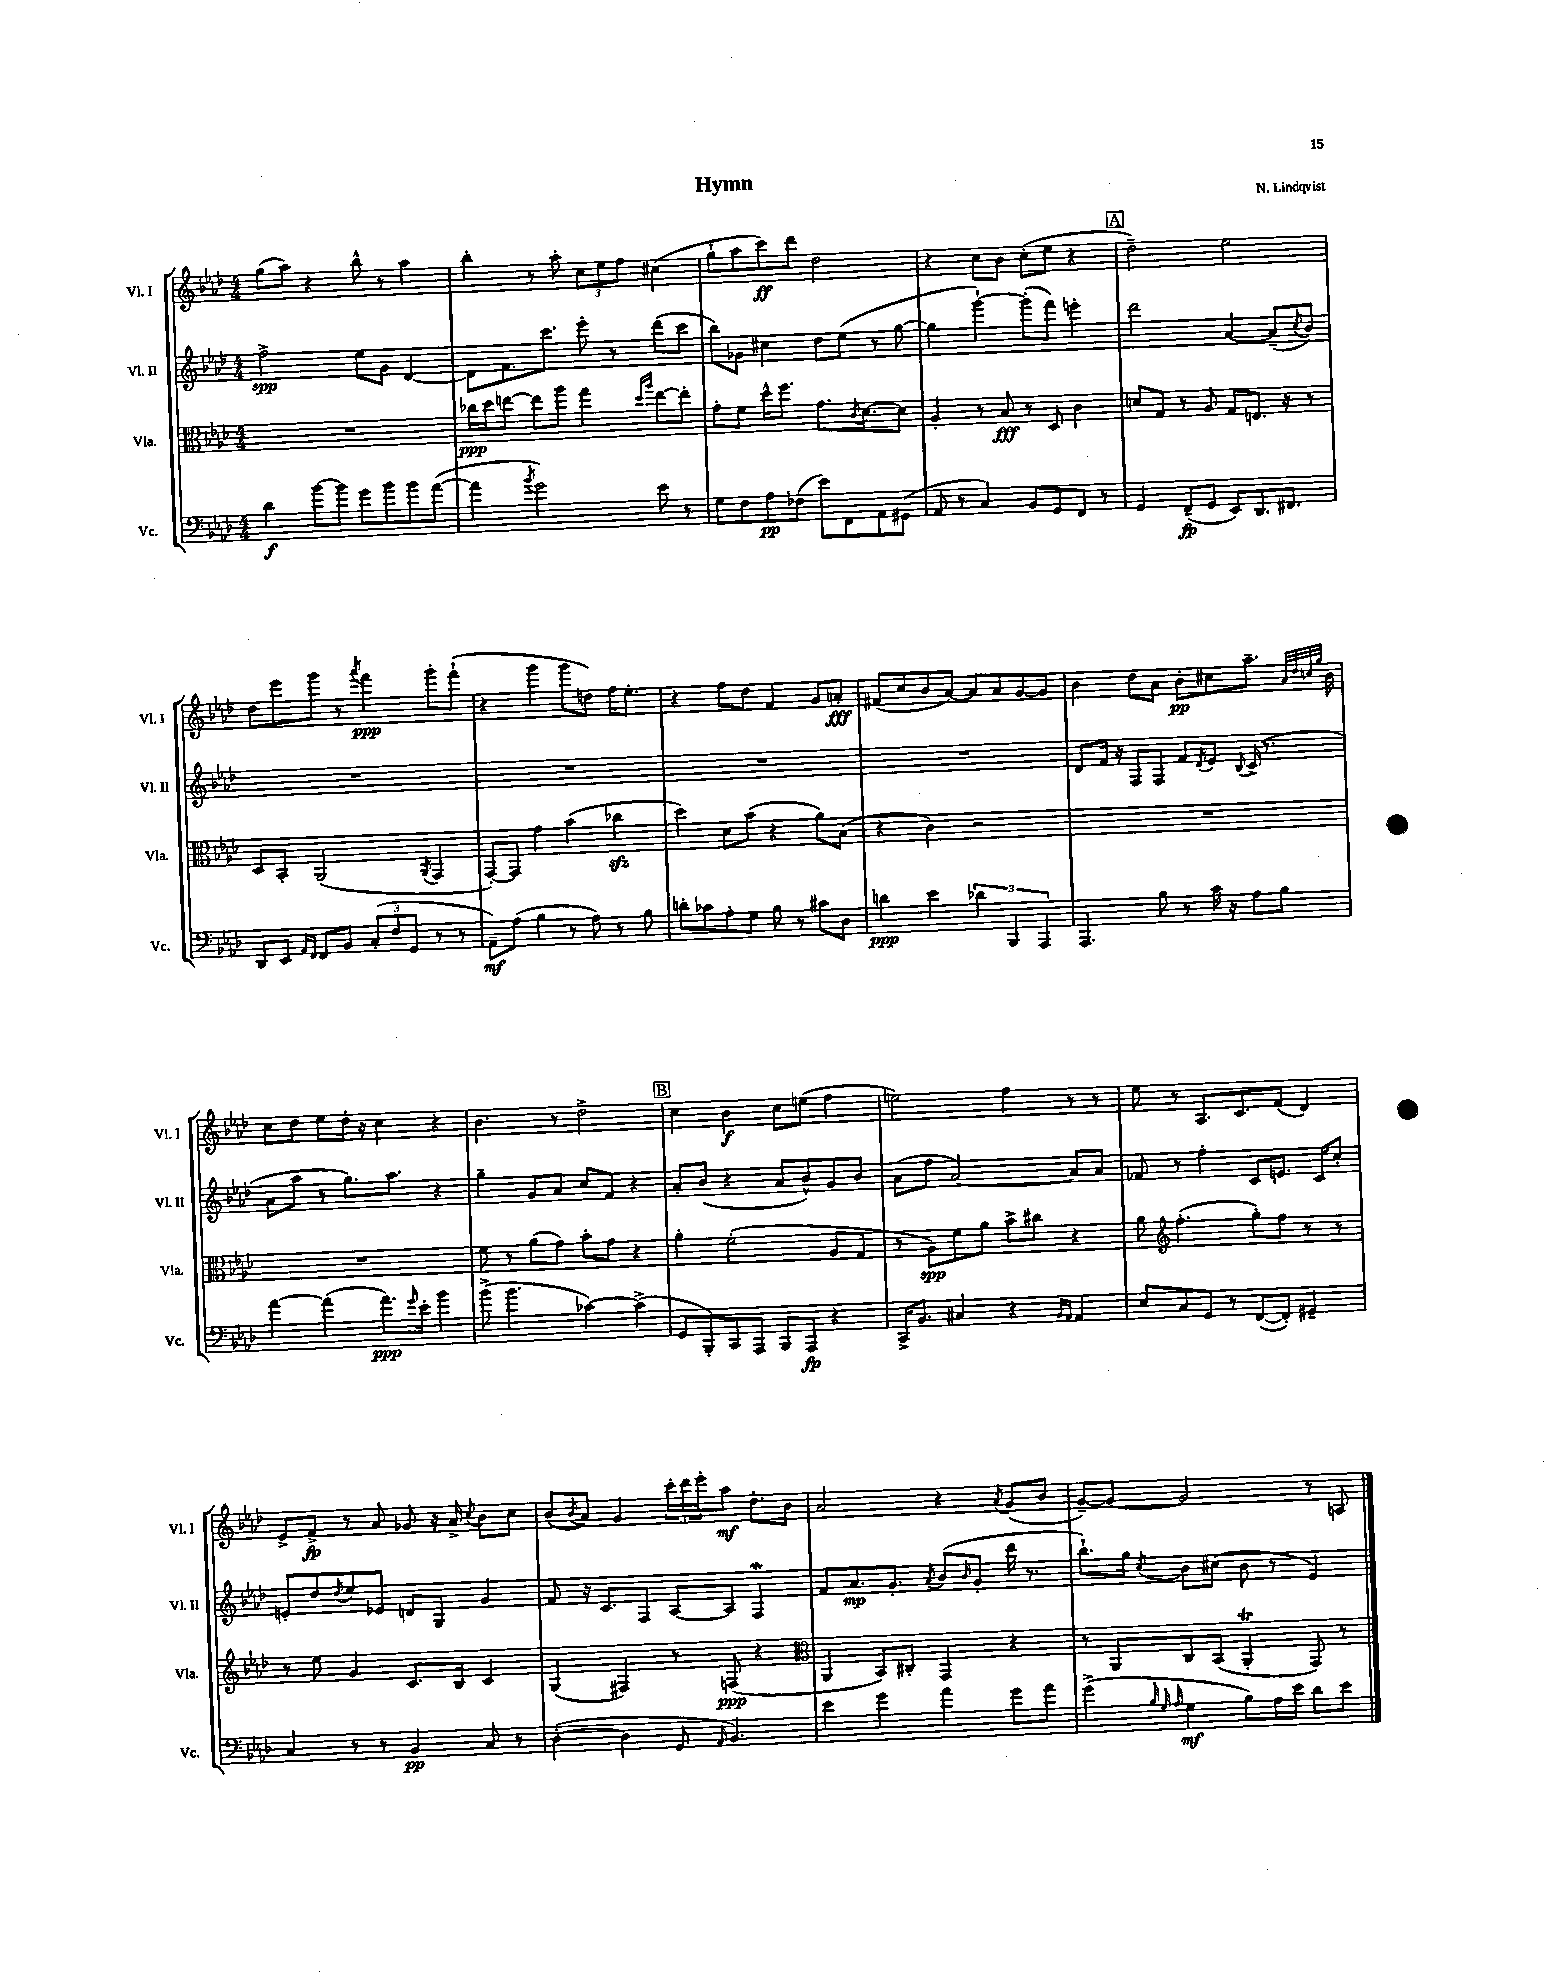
\header { title = "Hymn" composer = "N. Lindqvist" }
<<
\new StaffGroup <<
\new Staff = "s0" \with { instrumentName = "Vl. I" shortInstrumentName = "Vl. I" } {
    \clef treble \key aes \major \numericTimeSignature \time 4/4
    g''8( aes''8) r4 bes''8-^ r8 aes''4 |
    bes''4-. r8 aes''8-. \tuplet 3/2 { c''8 ees''8 f''8 } cis''4( |
    g''8-! aes''8 c'''8\ff) des'''8 des''2 |
    r4 c''8 bes'8 c''8-.( ees''8 r4 |
    \mark \markup { \box "A" } des''2--) ees''2 |
    des''8 ees'''8 g'''8 r8 \acciaccatura { aes'''8 } f'''4\ppp g'''8-. f'''8-!( |
    r4 g'''4 g'''8 d''8) f''16 ees''8.-. |
    r4 f''8 des''8 f'4 g'8 a'8-.\fff |
    fis'8( c''8 bes'8 aes'8~) aes'8 aes'8 g'8~ g'8 |
    bes'4 des''8 aes'8 bes'8-.\pp cis''8 aes''8.-- \grace { aes'32 des''32 c''32 g''32 } bes'16 |
    c''8 des''8 ees''8 des''16-. r16 c''4 r4 |
    bes'4. r8 des''2-> |
    \mark \markup { \box "B" } c''4 bes'4\f c''8 e''8( f''4 |
    e''2) f''4 r8 r8 |
    ees''8 r8 aes8. c'8. f'8( des'4) |
    ees'8-> f'8->\fp r8 aes'8 ges'8 r16 aes'16-> \acciaccatura { c''8 } bes'8 c''8 |
    bes'8( \acciaccatura { bes'8 } aes'8) g'4 \tuplet 3/2 { c'''16-. des'''16 ees'''16-. } aes''8\mf des''8.-. bes'16 |
    aes'2 r4 \acciaccatura { aes'8 } g'8( bes'8 |
    g'8~--) g'8~ g'2 r8 a8 \bar "|." |
}
\new Staff = "s1" \with { instrumentName = "Vl. II" shortInstrumentName = "Vl. II" } {
    \clef treble \key aes \major \numericTimeSignature \time 4/4
    f''2->\spp ees''8 g'8 des'4~ |
    des'8 f'8. c'''8. ees'''8-. r8 des'''8( c'''8 |
    bes''8) ges'8 cis''4 des''8 ees''8( r8 g''8~ |
    g''4 g'''4~-!) g'''8-.( f'''8) e'''4-. |
    \mark \markup { \box "A" } des'''2 aes'4~ aes'8--( \acciaccatura { c''8 } bes'8) |
    R1 |
    R1 |
    R1 |
    R1 |
    des'8 f'16 r16 f8 f8 f'8 \acciaccatura { des'8 } ees'8 \appoggiatura { bes8 } c'16->( r8. |
    aes'8 aes''8 r8 g''8.) aes''8. r4 |
    g''4-- g'8 aes'8 c''8 f'8 r4 |
    \mark \markup { \box "B" } aes'8-. bes'8( r4 aes'8 bes'8-^) g'8 bes'8 |
    aes'8( f''8 aes'2~) aes'8 aes'8 |
    fes'8 r8 f''4-. c'8 e'8. c'16 c''8-. |
    e'8-. des''8 \acciaccatura { des''8 } ees''8 ees'8 d'8 g8 g'4 |
    f'8 r16 c'8. f8 aes8~ aes8 f4\mordent |
    f'8 aes'8.\mp g'8.-. \acciaccatura { aes'8 } bes'8( \grace { bes'16 } g'8-. des'''16 r8. |
    bes''8.-!) g''16 \acciaccatura { c''8 } bes'8 cis''8( bes'8 r8 ees'4) \bar "|." |
}
\new Staff = "s2" \with { instrumentName = "Vla." shortInstrumentName = "Vla." } {
    \clef alto \key aes \major \numericTimeSignature \time 4/4
    R1 |
    ces''16\ppp des''16 e''8~ e''8 aes''8 g''4 \grace { des''16 aes''16 } e''8~ e''8-. |
    g'8-. f'8 des''16-^ f''8. g'8. \acciaccatura { c'8 } des'8.~ des'8 |
    aes4-. r8 bes8\fff r8 des8 c'4 |
    \mark \markup { \box "A" } d'8 g8 r8 aes8 g8 e8. r16 r8 |
    des8 bes,8-. aes,2( \acciaccatura { aes,8 } g,4 |
    g,8~-.) g,8 g'4 bes'4( ces''4\sfz |
    des''4) des'8 bes'8( r4 aes'8) bes8( |
    r4 c'4) r2 |
    R1 |
    R1 |
    f'8 r8 aes'8( g'8) bes'8-. g'8 r4 |
    \mark \markup { \box "B" } aes'4-. f'2-.( aes8 g8 |
    r8 aes8\spp) f'8 aes'8 bes'8-> cis''8 r4 |
    aes'8 \clef treble f''4.-.( g''8-.) f''8 r8 r8 |
    r8 ees''8 g'4 c'8. bes16 c'4 |
    g4( fis4) r8 f8\ppp( r4 |
    \clef alto aes,4 bes,8) cis8-. g,4 r4 |
    r8 aes,8 c8 bes,8( aes,4-.\trill g,8) r8 \bar "|." |
}
\new Staff = "s3" \with { instrumentName = "Vc." shortInstrumentName = "Vc." } {
    \clef bass \key aes \major \numericTimeSignature \time 4/4
    des'4\f bes'8~ bes'8 g'8 bes'8 bes'8 aes'8~( |
    aes'4 \acciaccatura { bes'8 } g'2) ees'8 r8 |
    g8 f8 aes8\pp fes8( ees'8) f,8 aes,8 gis,8( |
    aes,8 r8 c4) bes,8 g,8 f,8 r8 |
    \mark \markup { \box "A" } g,4 f,8--\fp( g,8 ees,8) des,8. fis,8. |
    des,8 ees,8 \grace { aes,16 f,16 } f,8 bes,8 \tuplet 3/2 { c8-.( f8 g,8 } r8 r8 |
    aes,8--\mf) aes8( bes4 r8 aes8) r8 bes8 |
    d'8-. ces'8 aes8-. g8 bes8 r8 cis'8 des8 |
    d'4\ppp ees'4 \tuplet 3/2 { des'4 bes,,4 aes,,4 } |
    aes,,4. bes8 r8 c'16 r16 aes8 bes8 |
    aes'4~ aes'4( aes'8.\ppp) \grace { g'16 } ees'16-. bes'4 |
    bes'8->( bes'4. ces'4~) ces'4->( |
    \mark \markup { \box "B" } g,8 bes,,8-.) c,8 aes,,8 bes,,8 aes,,8\fp r4 |
    c,16-> bes,8. cis4 r4 \grace { bes,16 aes,16 } aes,4 |
    ees8 c8 g,8 r8 f,8~( f,8-.) gis,4-- |
    c4 r8 r8 bes,4\pp c8 r8 |
    des4~-.( des4 g,8 \grace { aes,16 } bes,4.) |
    ees'4 g'4 aes'4 g'8 aes'8 |
    g'4->( \grace { bes32 g32 aes32 } g4\mf bes8) aes16 ees'16 des'8 ees'8 \bar "|." |
}
>>
>>
\layout { \context { \Score \remove "Bar_number_engraver" } }
